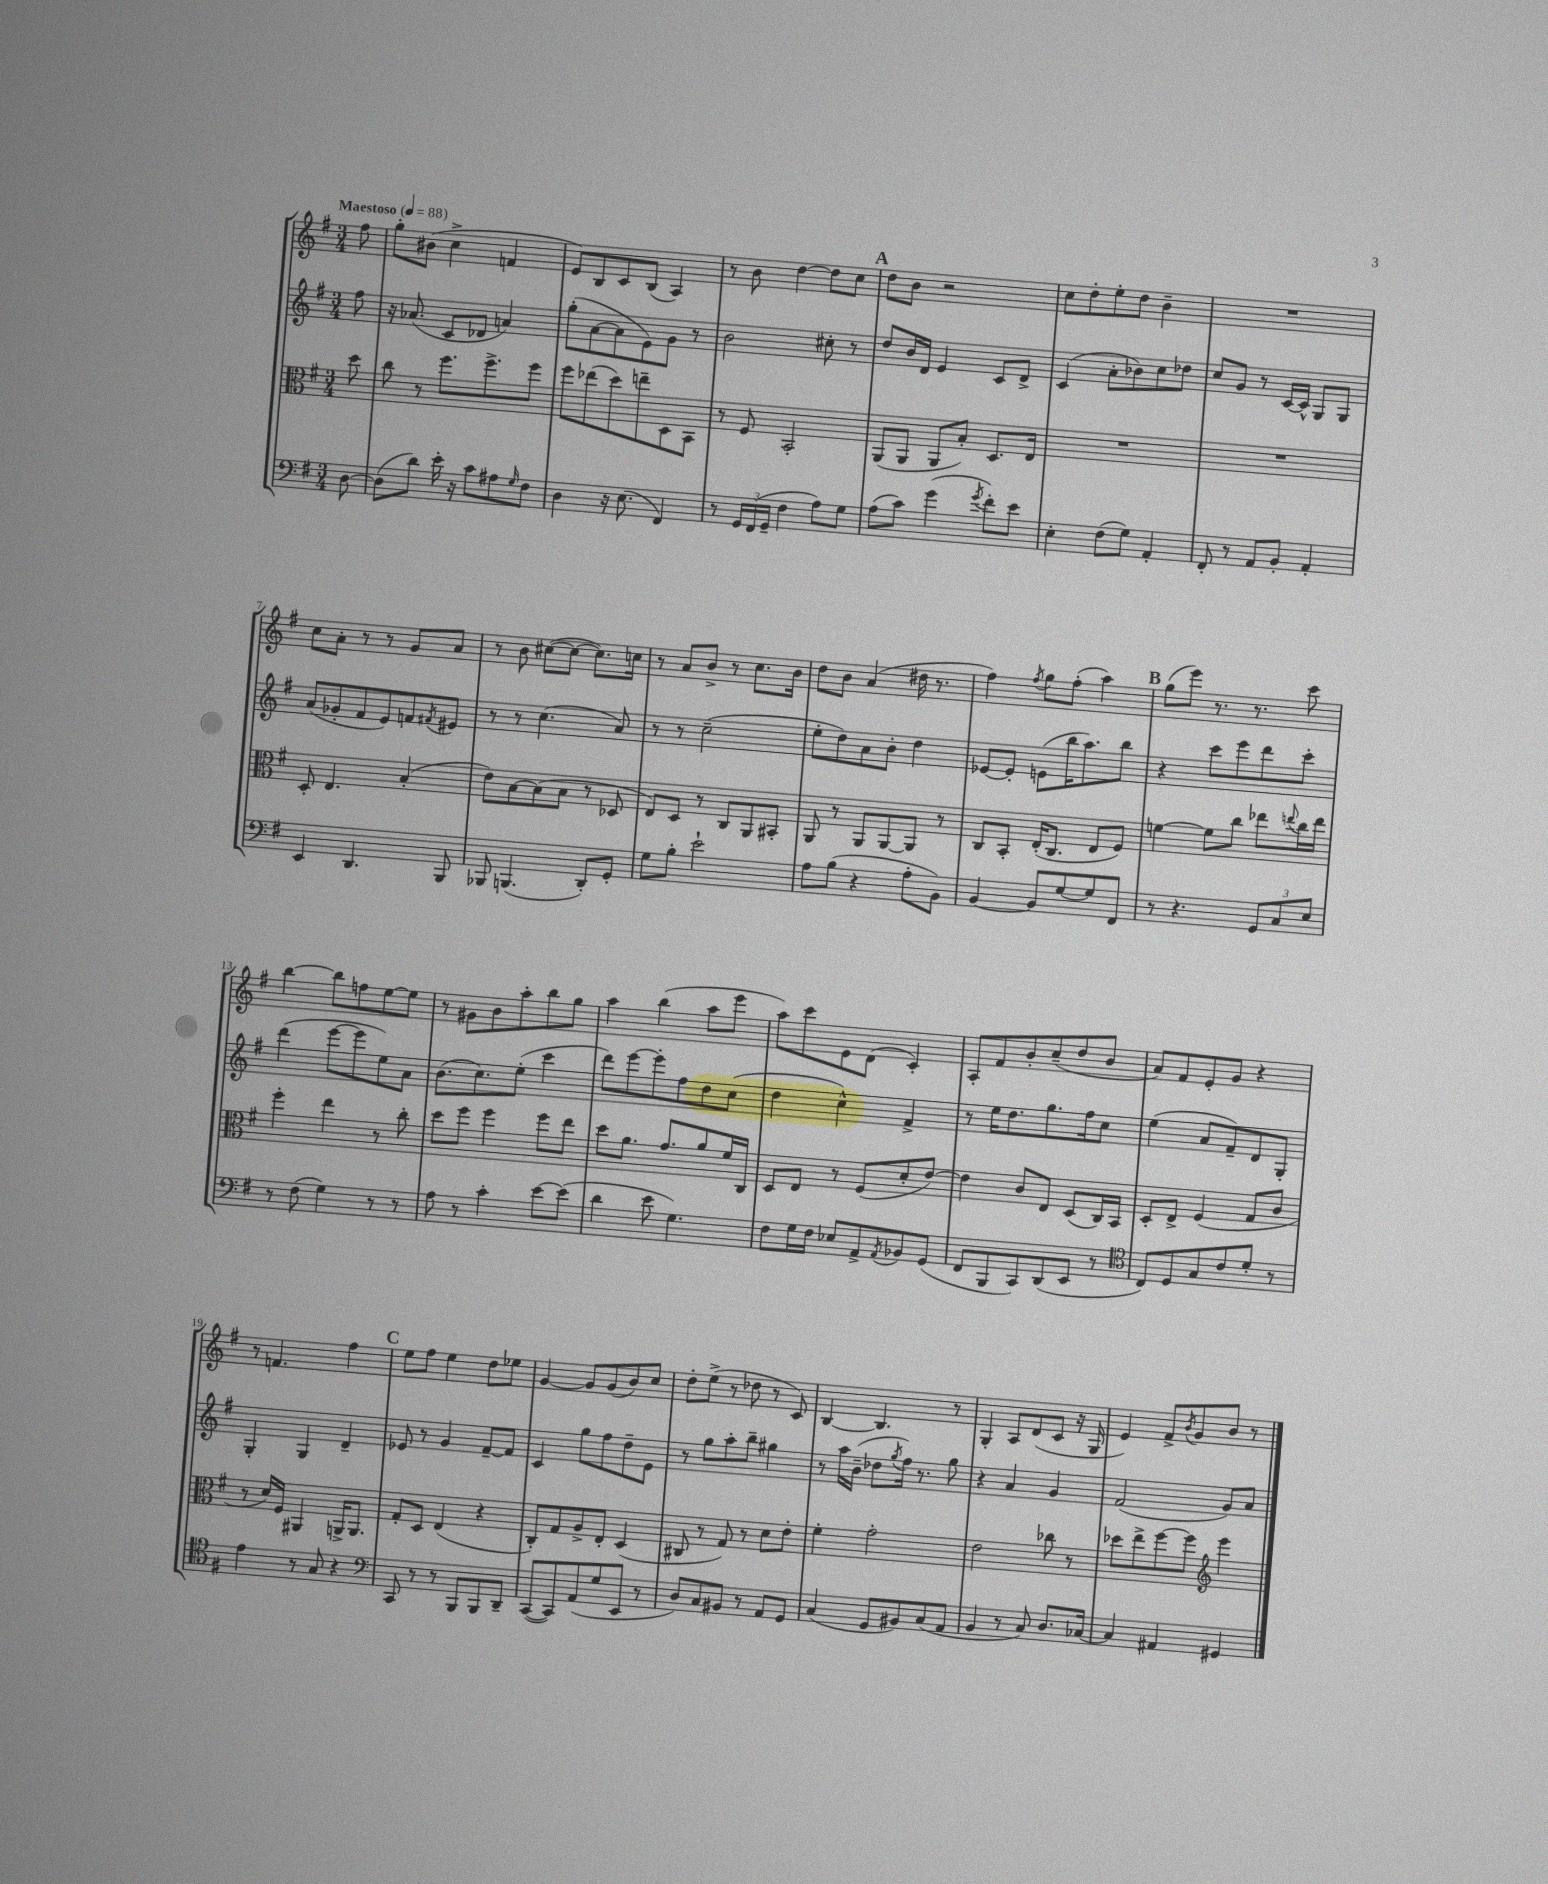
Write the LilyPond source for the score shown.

<<
\new StaffGroup <<
\new Staff = "s0" {
    \clef treble \key g \major \numericTimeSignature \time 3/4 \partial 8 \tempo "Maestoso" 4 = 88
    fis''8 |
    g''8-. bis'8( c''4-> f'4 |
    e'8) b8 c'8 b8( a4) |
    r8 b'8 d''4~ d''8 c''8 |
    \mark \markup { \bold "A" } d''8 b'8 r2 |
    c''8 d''8-. e''8-. d''8 b'4-- |
    R2. |
    c''8 a'8-. r8 r8 g'8 a'8 |
    r8 b'8 cis''8~( cis''8~ cis''8.) c''16 |
    r8 a'8 b'8-> r8 c''8. b'16 |
    d''8 b'8 a'4( dis''16 r8. |
    fis''4) \acciaccatura { fis''8 } g''8 fis''8-.( a''4) |
    \mark \markup { \bold "B" } g''8( e'''8) r8. r8. c'''8 |
    b''4~ b''8 f''8 e''8~ e''8 |
    r8 gis'8 b'8 a''8-. b''8 g''8 |
    a''4 b''4( a''8 e'''8 |
    a''8) c'''8 e'8 d'8( c'4-.) |
    a8-. fis'8 b'8-. c''8--( d''8 b'8 |
    a'8) fis'8 e'8-. g'8 r4 |
    r8 f'4. fis''4 |
    \mark \markup { \bold "C" } e''8 fis''8 e''4 d''8 ees''8 |
    g'4~ g'8 g'8( b'8) c''8 |
    d''8-. e''8->( r8 des''8 r8 c'8) |
    b4~ b4. r8 |
    g4-. a8 d'8( c'8 r16 g16 |
    e'4) fis'8-> \acciaccatura { b'8 } g'8 b'8 r8 \bar "|." |
}
\new Staff = "s1" {
    \clef treble \key g \major \numericTimeSignature \time 3/4 \partial 8
    fis''8 |
    r16 aes'8.( c'8 des'8 a'4) |
    g''8-.( a'8~ a'8 e'8) g'8 r8 |
    b'2 cis''8-. r8 |
    \mark \markup { \bold "A" } d''8 b'16 d'16 e'4 c'8 d'8-> |
    c'4( a'8-. bes'8) c''8 des''8 |
    c''8 g'8 r8 c'16~ c'16-^ g8 g8 |
    a'8( ges'8-. fis'8 e'8) f'8 \acciaccatura { fis'8 } eis'8 |
    r8 r8 c''4.( a'8) |
    r8 r8 c''2--( |
    e''8-. d''8) a'8 b'8-. d''4 |
    ees'8~ ees'8-. e'8( b''16 a''8.) b''8 |
    \mark \markup { \bold "B" } r4 c'''8 e'''8 d'''8 c'''8-. |
    d'''4( e'''8~ e'''8 e''8) a'8 |
    b'8.( c''8.) e''8-.( c'''4 |
    d'''8) e'''8~ e'''8-. fis''8 d''8 c''8( |
    d''4 c''4-^) fis'4-> |
    r8 e''16 d''8. g''8. fis''16 c''8 |
    e''4( a'8 fis'8--) d'8 g8-. |
    g4-. g4 d'4-- |
    \mark \markup { \bold "C" } ees'8 r8 g'4 fis'8~-- fis'8 |
    c'4 g''8 fis''8 d''8-- e'8 |
    r8 g''8 a''8-. b''8-- gis''4 |
    r8 a''16 b'16--( des''8 \acciaccatura { g''8 } fis''16) r8. g''8 |
    r4 a'4 g'4 |
    fis'2( g'8) a'8 \bar "|." |
}
\new Staff = "s2" {
    \clef alto \key g \major \numericTimeSignature \time 3/4 \partial 8
    d''8 |
    c''8 r8 fis''8. fis''8.-> fis''8 |
    fis''8 ees''8( d''8) e''8-- d8 b,8 |
    r8 fis8 b,2-. |
    \mark \markup { \bold "A" } a,8( a,8 a,8 b8-.) d8. e16 |
    R2. |
    R2. |
    d8-. e4. b4-.( |
    e'8) b8~ b8( b8 r8 des8 |
    e8) d8 r8 c8 a,8 bis,8-. |
    a,8 r8 a,8 a,8~ a,8 r8 |
    c8 b,8-. e16-.( c8. e8 fis8) |
    \mark \markup { \bold "B" } f'4~ f'8 c''8 ees''8 \appoggiatura { e''8 } c''16 e''16 |
    fis''4-. e''4 r8 c''8-. |
    d''8 fis''8 fis''4 fis''8 e''8 |
    d''8 a'8. g'8. a'8 fis'16 c16 |
    d8 e8 r8 fis8( d'8-. e'8~) |
    e'4 c'8 e8 d8( c16) b,16 |
    d8-. e8-> fis4( g8 c'8 |
    r8 d'16) fis16 ais,4 a,16-> a,8. |
    \mark \markup { \bold "C" } g8-. d8 e4( r4 |
    c8-.) g8 a8-> e8-. d4( |
    cis8 r8 g8) r8 d'8 e'8-. |
    fis'4-. g'2-. |
    e'2 ces''8 r8 |
    des''8 e''8-> fis''8~ fis''8 \clef treble e'''4 \bar "|." |
}
\new Staff = "s3" {
    \clef bass \key g \major \numericTimeSignature \time 3/4 \partial 8
    d8~ |
    d8( d'8) e'16-. r16 c'8 ais8 \grace { g16 } fis8 |
    d4 r16 e8.( fis,4) |
    r8 \tuplet 3/2 { g,16 fis,16( g,16-- } fis4 a8) g8 |
    \mark \markup { \bold "A" } a8( c'8) g'4( \acciaccatura { g'8 } fis'8-.) e'8 |
    e4-. fis8( g8) a,4-. |
    fis,8-. r8 a,8 b,8-. a,4-. |
    e,4 d,4. b,,8 |
    bes,,8 b,,4.( d,8-.) g,8-. |
    g8 b8-. e'2-! |
    a8 b8( r4 a8-. b,8) |
    b,4~ b,8 g8~ g8 fis,8 |
    \mark \markup { \bold "B" } r8 r4. \tuplet 3/2 { g,8 c8 e8 } |
    r8 fis8( g4) r8 r8 |
    a8 r8 c'4-. e'8~ e'8( |
    d'4 e'8 g4.) |
    fis8 g16 fis16 ees8 a,8-> \acciaccatura { a,8 } bes,8 g,8( |
    fis,8 b,,8 c,8) d,8( e,8 r8 |
    \clef tenor c8) d8 g8 c'8 d'8-. r8 |
    e'4 r8 g8 r4 |
    \mark \markup { \bold "C" } \clef bass c,8 r8 r8 b,,8 b,,8 d,8-- |
    c,8~( c,8) a,8( g8 e,8 r8 |
    d8) c8 bis,8 r8 a,8 g,8 |
    c4( g,8 bis,8) c8( a,8 |
    b,4 r8 c8) d8. ces16~ |
    ces4 ais,4 gis,4 \bar "|." |
}
>>
>>
